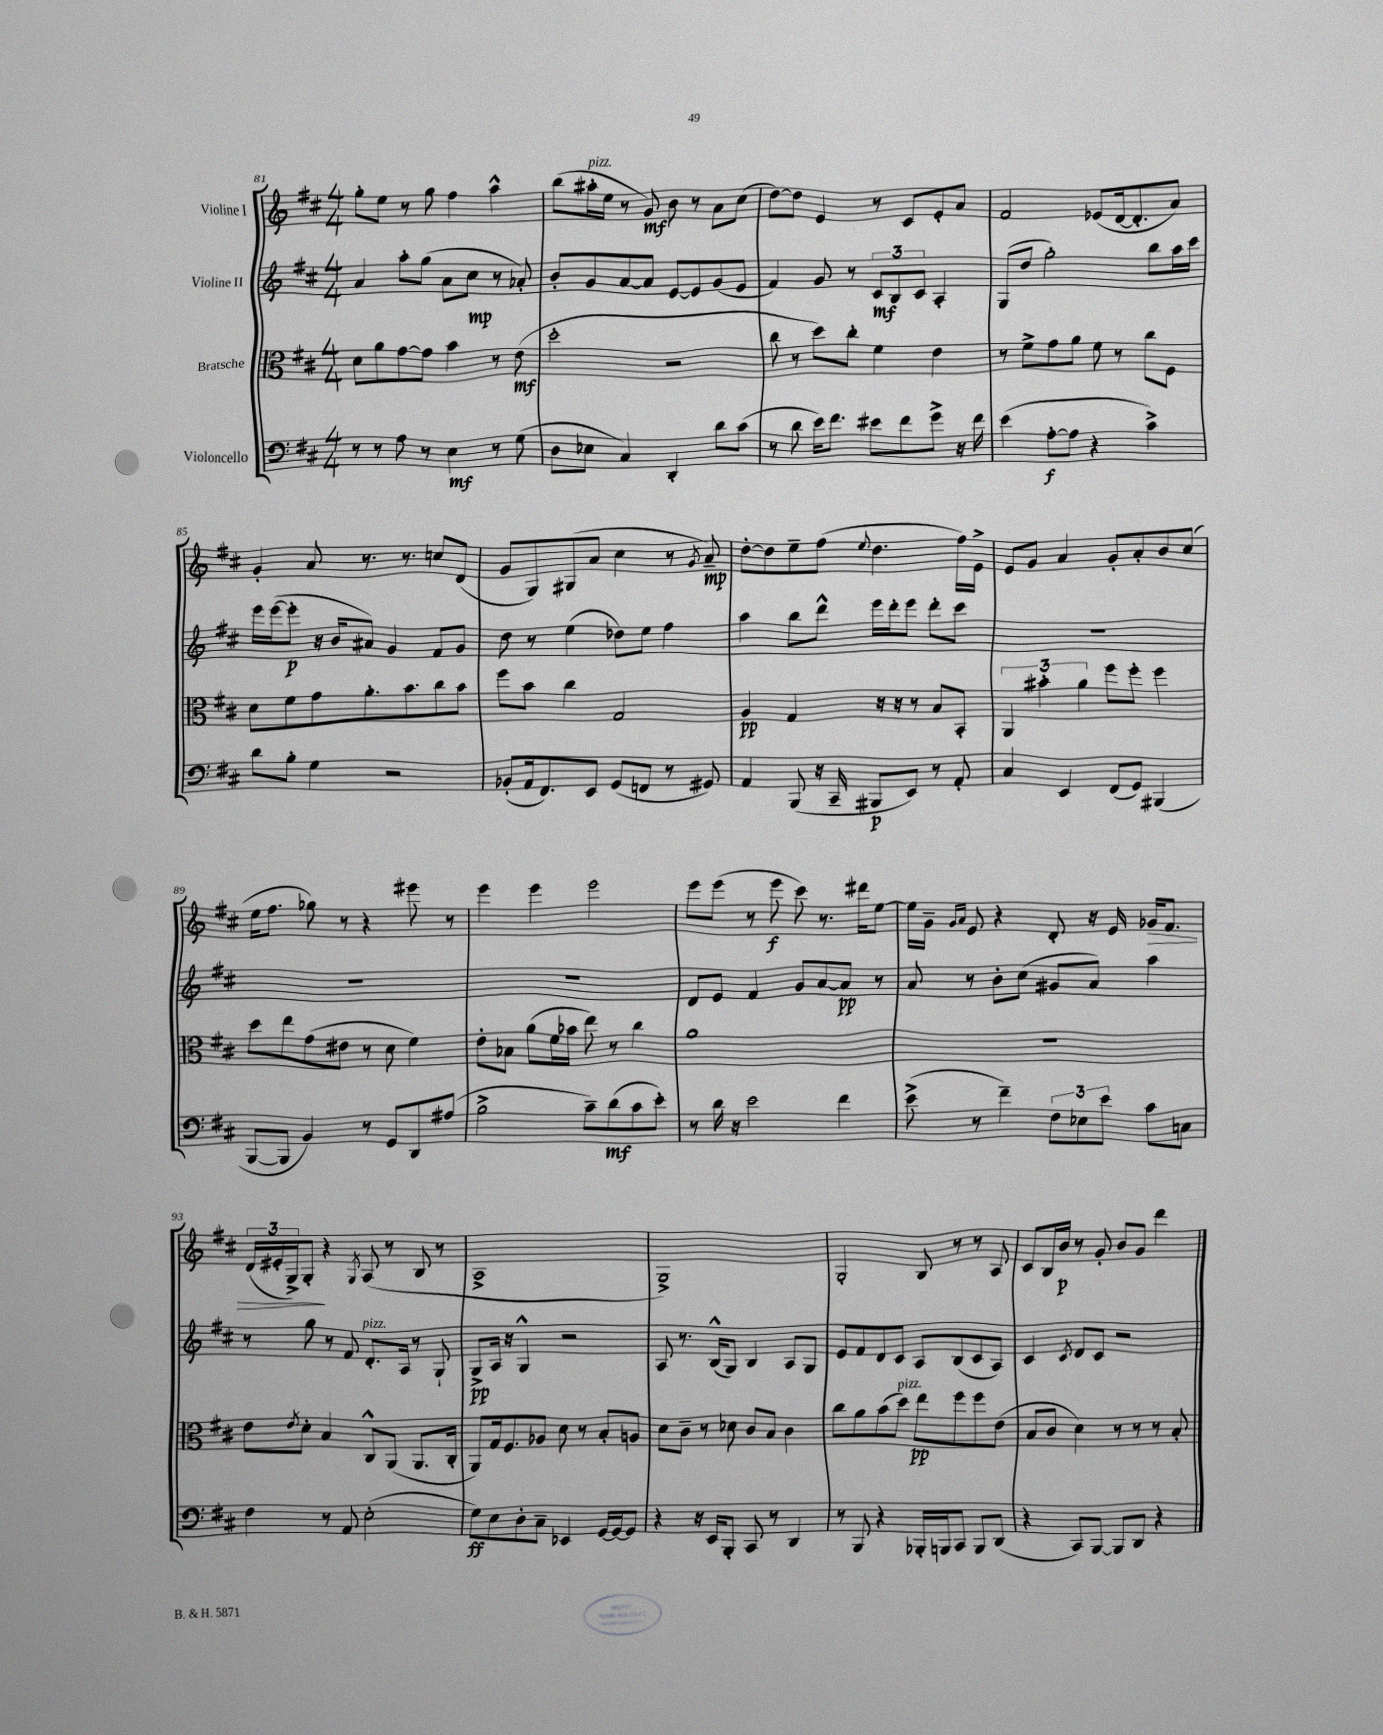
<<
\new StaffGroup <<
\new Staff = "s0" \with { instrumentName = "Violine I" } {
    \clef treble \key d \major \numericTimeSignature \time 4/4
    g''8-. e''8 r8 g''8 fis''4 a''4-^ |
    b''8( ais''16-.^\markup { \italic "pizz." } e''16 r8 g'8\mf) b'8 r8 a'8 cis''8( |
    d''8~) d''8 e'4 r8 cis'8 e'8-. a'8 |
    fis'2 ees'8( d'16~ d'8.-. a'8) |
    g'4-. a'8 r8. r8. c''8 d'8( |
    g'8 g8) gis8( a'8 cis''4 r8 \acciaccatura { g'8 } a'8--\mp) |
    d''8~-. d''8 e''8-- fis''8( \appoggiatura { e''8 } d''4. fis''16) e'16-> |
    e'8 g'8 a'4 g'8-. a'8-. b'8 cis''8( |
    e''16 fis''8. ges''8) r8 r4 eis'''8 r8 |
    e'''4 e'''4 e'''2 |
    e'''8 e'''8( r8 e'''8\f cis'''8) r8. dis'''16 e''8~ |
    e''16 g'16-- \grace { g'16 a'16 } e'8 r4 d'8-. r16 e'16 ges'16\> fis'8. |
    \tuplet 3/2 { d'16( eis'16-. g16->) } g8-.\! r4 \acciaccatura { g8 } a8( r8 b8 r8 |
    a1-> |
    g1->) |
    g2-. b8 r8 r8 a8 |
    cis'8 b16 b'16\p r8 g'8-. b'8 g'8 d'''4 \bar "|." |
}
\new Staff = "s1" \with { instrumentName = "Violine II" } {
    \clef treble \key d \major \numericTimeSignature \time 4/4
    a'4 a''8-. g''8( a'8 cis''8\mp r8 aes'8-.) |
    b'8-. g'8 a'8~ a'8 e'8~ e'8 g'8( e'8 |
    fis'4) g'8 r8 \tuplet 3/2 { cis'8\mf b8 cis'8 } a4-. |
    g8( d''8 g''2-.) b''8 a''16 cis'''16 |
    e'''16 e'''16~( e'''8-.\p r16 b'16 ais'8) g'4 fis'8 g'8 |
    d''8 r8 e''4( des''8) e''8 fis''4 |
    a''4 b''8 d'''8-^ e'''16 d'''16-. e'''8 d'''8-. cis'''8 |
    R1 |
    R1 |
    R1 |
    d'8 e'8 fis'4 g'8 a'8~ a'8\pp r8 |
    a'8 r8 b'8-. cis''8( gis'8 a'8) a''4 |
    r8 g''8 r8 fis'8 d'8.-.^\markup { \italic "pizz." } a16 r8 g8-! |
    g8->\pp a16 r16 g4-^ r2 |
    a8 r8. b16-^( g8) b4 a8 g8 |
    e'8 fis'8 d'8 cis'8 a8 b8( cis'8 a8) |
    cis'4 \acciaccatura { cis'8 } d'8 cis'8 r2 \bar "|." |
}
\new Staff = "s2" \with { instrumentName = "Bratsche" } {
    \clef alto \key d \major \numericTimeSignature \time 4/4
    d'8 a'8 g'8~ g'8 b'4 r8 e'8\mf( |
    d''2-. r2 |
    cis''8 r8 d''8) cis''8-. fis'4 e'4 |
    r8 fis'8-> g'8 a'8 fis'8 r8 cis''8 fis8 |
    d'8 fis'8 g'8 a'8.-. b'8. cis''8 b'8 |
    fis''8 b'8 cis''4 g2 |
    a4\pp g4 r16 r16 r8 b8 b,8-. |
    \tuplet 3/2 { a,4 bis'4-. a'4 } fis''8 fis''8-. fis''4 |
    d''8 e''8 g'8( eis'8 r8 d'8 fis'4) |
    e'8-. bes8 a'8( fis'16 bes'16 e''8) r8 cis''4 |
    a'1 |
    R1 |
    e'8 \acciaccatura { e'8 } d'8-. b4 cis8-^ a,8( a,8. cis16-. |
    a,8) g16 fis8. aes8 d'8 r8 b8-. a8 |
    d'8 cis'8-- r8 des'8 cis'8 b8 cis'4 |
    cis''8 a'8 b'8( d''8^\markup { \italic "pizz." }) e''8\pp fis''8 fis''8 e'8( |
    b8 cis'8 d'4) r8 r8 r8 b8-. \bar "|." |
}
\new Staff = "s3" \with { instrumentName = "Violoncello" } {
    \clef bass \key d \major \numericTimeSignature \time 4/4
    r8 r8 a8 r8 e4\mf r8 g8( |
    d8 ees8 cis4) d,4-. d'8 cis'8( |
    r8 d'8 e'16) fis'8. eis'8 fis'8 g'8-> r16 fis'16 |
    e'4( a8~-.\f a8 r4 cis'4->) |
    d'8 b8-. g4 r2 |
    bes,8-.( a,16 fis,8.) e,8 g,8( f,8 r8 gis,8) |
    a,4 b,,8( r16 cis,16-- bis,,8\p e,8) r8 a,8-. |
    cis4 e,4 fis,8( g,8) bis,,4( |
    b,,8~ b,,8 b,4) r8 g,8 d,8 ais8( |
    b2-> cis'8--) d'8\mf( cis'8 e'8-.) |
    r8 d'16 r16 e'2 fis'4 |
    e'8->( r8 fis'4--) \tuplet 3/2 { fis8 ees8 e'8 } cis'8 c8 |
    fis4 r8 a,8 e2-.( |
    g8\ff) e8 d8-. cis8-- ees,4 g,16~ g,16~ g,8 |
    r4 r16 e,16 b,,8-. cis,8 r8 d,4 |
    r8 b,,8 r4 bes,,16-. b,,16 cis,8 b,,8 d,8( |
    r4 cis,8) b,,8~ b,,8 d,8 r4 \bar "|." |
}
>>
>>
\layout { \context { \Score currentBarNumber = #81 } }
